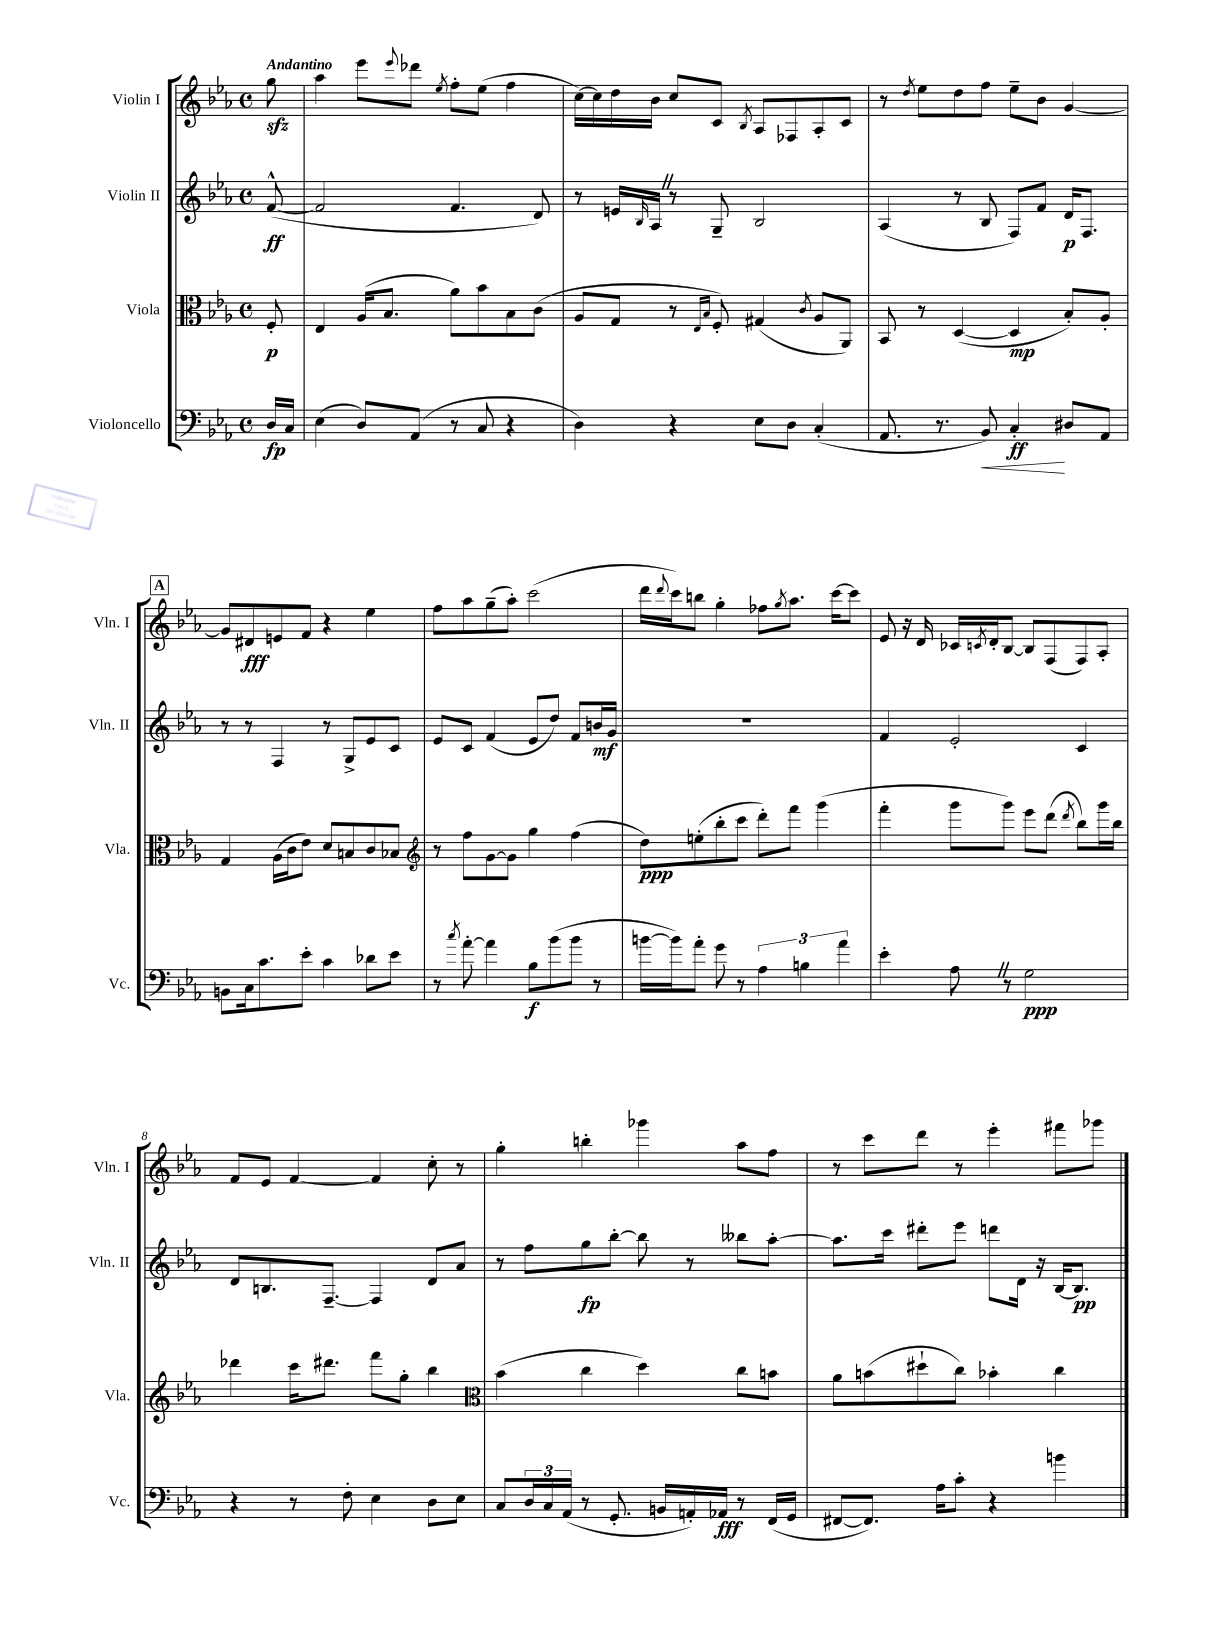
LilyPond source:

<<
\new StaffGroup <<
\new Staff = "s0" \with { instrumentName = "Violin I" shortInstrumentName = "Vln. I" } {
    \clef treble \key ees \major \defaultTimeSignature \time 4/4 \partial 8 \tempo "Andantino"
    g''8\sfz |
    aes''4 ees'''8 \appoggiatura { ees'''8 } des'''8 \acciaccatura { ees''8 } f''8-. ees''8( f''4 |
    c''16~) c''16 d''16 bes'16 c''8 c'8 \acciaccatura { bes8 } aes8 fes8 aes8-. c'8 |
    r8 \acciaccatura { d''8 } ees''8 d''8 f''8 ees''8-- bes'8 g'4~ |
    \mark \markup { \box "A" } g'8 dis'8\fff e'8 f'8 r4 ees''4 |
    f''8 aes''8 g''8--( aes''8-.) c'''2( |
    d'''16 \appoggiatura { d'''8 } c'''16) b''8 g''4-. fes''8 \acciaccatura { g''8 } aes''8. c'''16~ c'''8 |
    ees'8 r16 d'16 ces'16 \acciaccatura { c'8 } d'16-. bes8~ bes8 f8( f8) aes8-. |
    f'8 ees'8 f'4~ f'4 c''8-. r8 |
    g''4-. b''4-. ges'''4 aes''8 f''8 |
    r8 c'''8 d'''8 r8 ees'''4-. fis'''8 ges'''8 \bar "|." |
}
\new Staff = "s1" \with { instrumentName = "Violin II" shortInstrumentName = "Vln. II" } {
    \clef treble \key ees \major \defaultTimeSignature \time 4/4 \partial 8
    f'8~-^\ff( |
    f'2 f'4. d'8) |
    r8 e'16 \grace { bes16 } aes16 \once \override BreathingSign.text = \markup { \musicglyph "scripts.caesura.straight" } \breathe r8 g8-- bes2 |
    aes4( r8 bes8 f8) f'8 d'16\p f8. |
    \mark \markup { \box "A" } r8 r8 f4 r8 g8-> ees'8 c'8 |
    ees'8 c'8 f'4( ees'8 d''8) f'8 b'16\mf g'16 |
    R1 |
    f'4 ees'2-. c'4 |
    d'8 b8. f8.~-- f4 d'8 aes'8 |
    r8 f''8 g''8\fp bes''8~-. bes''8 r8 beses''8 aes''8~-. |
    aes''8. c'''16 dis'''8-. ees'''8 d'''8 d'16 r16 bes16~ bes8.\pp \bar "|." |
}
\new Staff = "s2" \with { instrumentName = "Viola" shortInstrumentName = "Vla." } {
    \clef alto \key ees \major \defaultTimeSignature \time 4/4 \partial 8
    f8-.\p |
    ees4 aes16( bes8. aes'8) bes'8 bes8 c'8( |
    aes8 g8 r8 \grace { ees16 bes16 } f8-.) gis4( \acciaccatura { c'8 } aes8 aes,8) |
    bes,8 r8 d4~( d4\mp bes8-.) aes8-. |
    \mark \markup { \box "A" } g4 aes16( c'16 ees'8) d'8 b8 c'8 bes8 |
    \clef treble r8 f''8 g'8~ g'8 g''4 f''4( |
    d''8\ppp) e''8-.( bes''8-. c'''8 d'''8-.) f'''8 g'''4( |
    f'''4-. g'''8 g'''8) ees'''8 d'''8( \acciaccatura { d'''8 } bes''8) g'''16 bes''16 |
    des'''4 c'''16 dis'''8. f'''8 g''8-. bes''4 |
    \clef alto bes'4( c''4 d''4) c''8 b'8 |
    aes'8 b'8( dis''8-! c''8) bes'4-. c''4 \bar "|." |
}
\new Staff = "s3" \with { instrumentName = "Violoncello" shortInstrumentName = "Vc." } {
    \clef bass \key ees \major \defaultTimeSignature \time 4/4 \partial 8
    d16\fp c16 |
    ees4( d8) aes,8( r8 c8 r4 |
    d4) r4 ees8 d8 c4-.( |
    aes,8. r8. bes,8\<) c4-.\ff\! dis8 aes,8 |
    \mark \markup { \box "A" } b,8 c16 c'8. ees'8-. c'4 des'8 ees'8 |
    r8 \acciaccatura { c''8 } aes'8~-. aes'4 bes8\f bes'8( bes'8 r8 |
    b'16~ b'16) aes'8-. g'8 r8 \tuplet 3/2 { aes4 b4 aes'4 } |
    ees'4-. aes8 \once \override BreathingSign.text = \markup { \musicglyph "scripts.caesura.straight" } \breathe r8 g2\ppp |
    r4 r8 f8-. ees4 d8 ees8 |
    c8 \tuplet 3/2 { d16 c16 aes,16( } r8 g,8.-. b,16 a,16-.) aes,16\fff r8 f,16( g,16 |
    fis,8~ fis,8.) aes16 c'8-. r4 b'4 \bar "|." |
}
>>
>>
